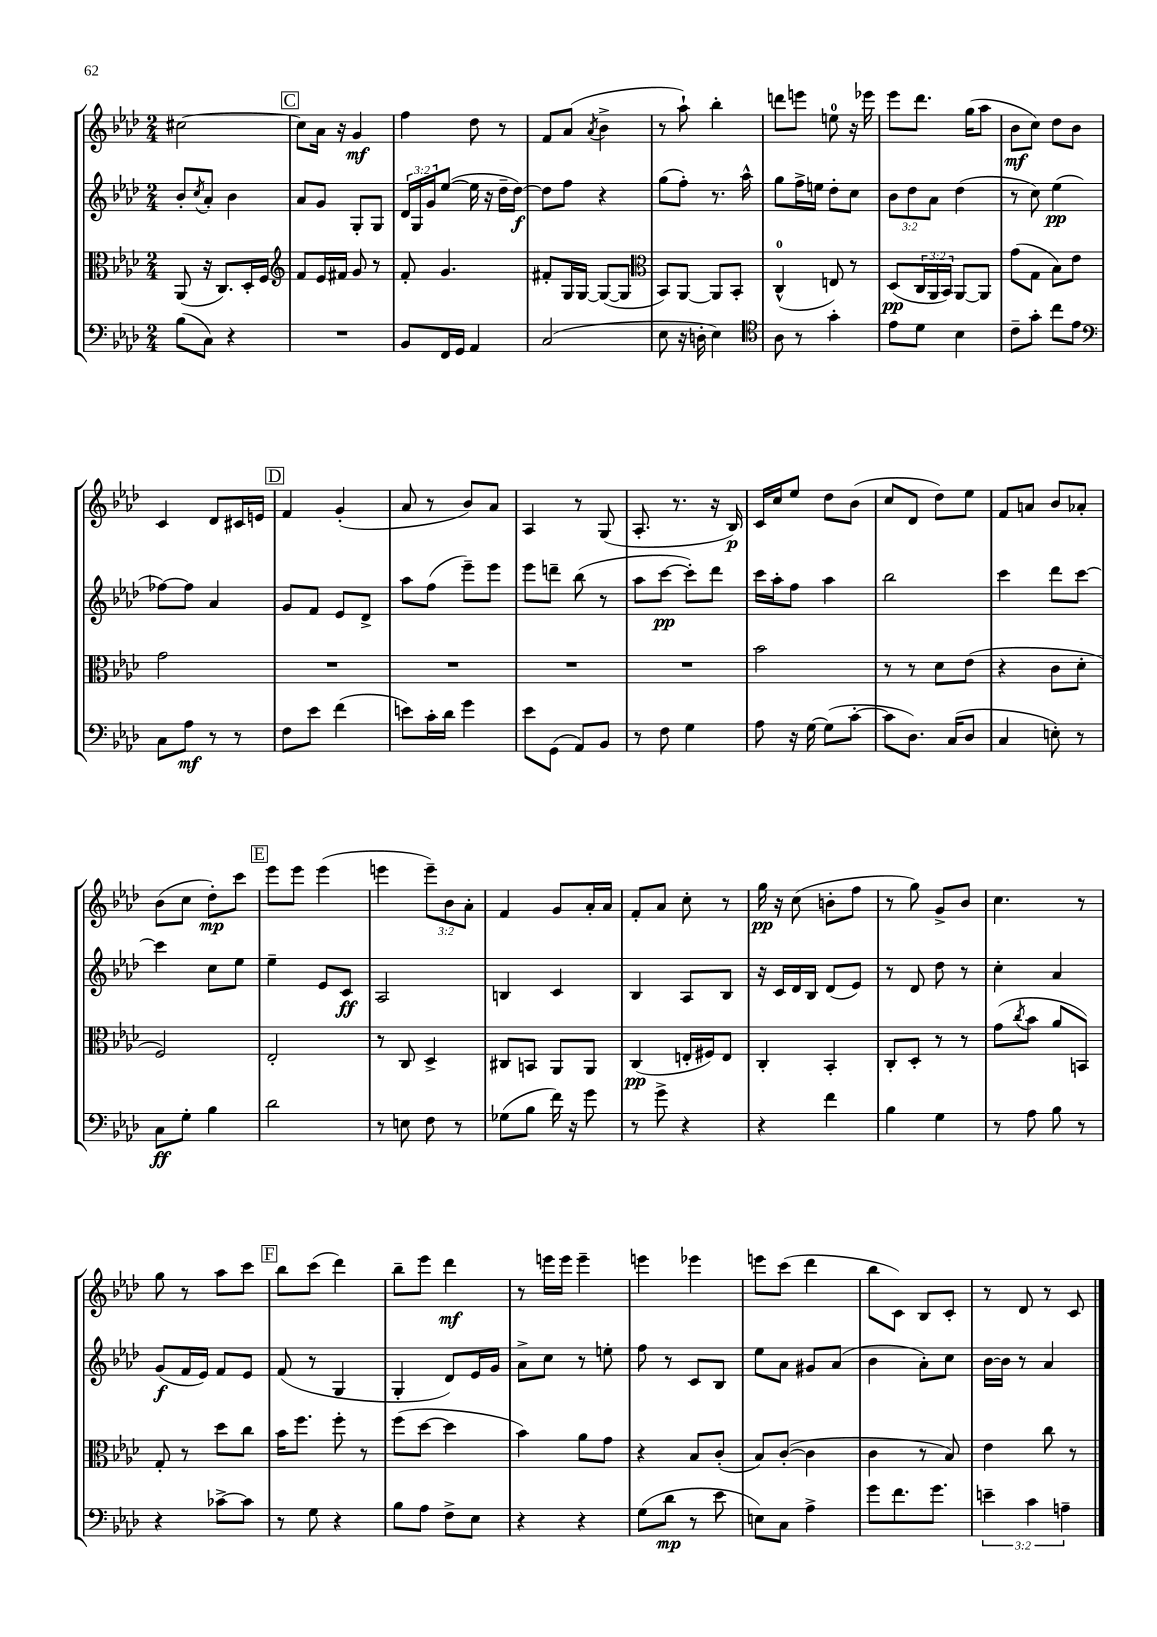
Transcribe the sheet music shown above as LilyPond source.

<<
\new StaffGroup <<
\new Staff = "s0" {
    \clef treble \key aes \major \numericTimeSignature \time 2/4 \override Staff.TupletNumber.text = #tuplet-number::calc-fraction-text
    cis''2~ |
    \mark \markup { \box "C" } cis''8 aes'16 r16 g'4\mf |
    f''4 des''8 r8 |
    f'8 aes'8( \acciaccatura { aes'8 } bes'4-> |
    r8 aes''8-!) bes''4-. |
    d'''8 e'''8 e''8-0 r16 ees'''16 |
    ees'''8 des'''8. g''16( aes''8 |
    bes'8\mf c''8) des''8 bes'8 |
    c'4 des'8 cis'16 e'16 |
    \mark \markup { \box "D" } f'4 g'4-.( |
    aes'8 r8 bes'8) aes'8 |
    aes4 r8 g8( |
    aes8.-. r8. r16 bes16\p) |
    c'16 c''16 ees''8 des''8 bes'8( |
    c''8 des'8 des''8) ees''8 |
    f'8 a'8 bes'8 aes'8-. |
    bes'8( c''8 des''8-.\mp) c'''8 |
    \mark \markup { \box "E" } ees'''8 ees'''8 ees'''4( |
    e'''4 \tuplet 3/2 { e'''8--) bes'8 aes'8-. } |
    f'4 g'8 aes'16-. aes'16 |
    f'8-. aes'8 c''8-. r8 |
    g''16\pp r16 c''8( b'8-. f''8 |
    r8 g''8) g'8-> bes'8 |
    c''4. r8 |
    g''8 r8 aes''8 c'''8 |
    \mark \markup { \box "F" } bes''8 c'''8( des'''4) |
    bes''8-- ees'''8 des'''4\mf |
    r8 e'''16 e'''16 e'''4-- |
    e'''4 ees'''4 |
    e'''8 c'''8( des'''4 |
    bes''8 c'8) bes8 c'8-. |
    r8 des'8 r8 c'8 \bar "|." |
}
\new Staff = "s1" {
    \clef treble \key aes \major \numericTimeSignature \time 2/4 \override Staff.TupletNumber.text = #tuplet-number::calc-fraction-text
    bes'8-. \acciaccatura { c''8 } aes'8-. bes'4 |
    \mark \markup { \box "C" } aes'8 g'8 g8-. g8 |
    \tuplet 3/2 { des'16 g16 g'16 } ees''8~( ees''16 r16 des''16-- des''16~\f) |
    des''8 f''8 r4 |
    g''8( f''8-.) r8. aes''16-^ |
    g''8 f''16-> e''16 des''8-. c''8 |
    \tuplet 3/2 { bes'8 des''8 aes'8 } des''4( |
    r8 c''8) ees''4\pp( |
    fes''8~) fes''8 aes'4 |
    \mark \markup { \box "D" } g'8 f'8 ees'8 des'8-> |
    aes''8 f''8( ees'''8--) ees'''8 |
    ees'''8 d'''8-- bes''8( r8 |
    aes''8 c'''8~\pp c'''8-.) des'''8 |
    c'''16 aes''16-. f''8 aes''4 |
    bes''2 |
    c'''4 des'''8 c'''8~ |
    c'''4 c''8 ees''8 |
    \mark \markup { \box "E" } ees''4-- ees'8 c'8\ff |
    aes2 |
    b4 c'4 |
    bes4 aes8 bes8 |
    r16 c'16 des'16 bes16 des'8( ees'8) |
    r8 des'8 des''8 r8 |
    c''4-. aes'4 |
    g'8\f( f'16 ees'16) f'8 ees'8 |
    \mark \markup { \box "F" } f'8( r8 g4 |
    g4-. des'8) ees'16 g'16 |
    aes'8-> c''8 r8 e''8-. |
    f''8 r8 c'8 bes8 |
    ees''8 aes'8 gis'8 aes'8( |
    bes'4 aes'8-.) c''8 |
    bes'16~ bes'16 r8 aes'4 \bar "|." |
}
\new Staff = "s2" {
    \clef alto \key aes \major \numericTimeSignature \time 2/4 \override Staff.TupletNumber.text = #tuplet-number::calc-fraction-text
    aes,8( r16 c8.) des16-. f16 |
    \mark \markup { \box "C" } \clef treble f'8 ees'16 fis'16 g'8 r8 |
    f'8-. g'4. |
    fis'8-. g16 g16~ g8~( g8 |
    \clef alto bes,8) aes,8~ aes,8 bes,8-. |
    c4-0-^( e8) r8 |
    des8\pp( \tuplet 3/2 { c16 aes,16 bes,16) } aes,8~ aes,8 |
    g'8( g8 bes8) ees'8 |
    g'2 |
    \mark \markup { \box "D" } R2 |
    R2 |
    R2 |
    R2 |
    bes'2 |
    r8 r8 des'8 ees'8( |
    r4 c'8 des'8-. |
    f2) |
    \mark \markup { \box "E" } ees2-. |
    r8 c8 des4-> |
    cis8 b,8 aes,8 aes,8 |
    c4\pp( e16-. fis16) e8 |
    c4-. bes,4-. |
    c8-. des8-. r8 r8 |
    g'8( \acciaccatura { c''8 } bes'8 aes'8 b,8) |
    g8-. r8 des''8 c''8 |
    \mark \markup { \box "F" } bes'16 f''8. f''8-. r8 |
    f''8( des''8~ des''4 |
    bes'4) aes'8 g'8 |
    r4 bes8 c'8-.( |
    bes8) c'8~-.( c'4 |
    c'4 r8 bes8) |
    ees'4 c''8 r8 \bar "|." |
}
\new Staff = "s3" {
    \clef bass \key aes \major \numericTimeSignature \time 2/4 \override Staff.TupletNumber.text = #tuplet-number::calc-fraction-text
    bes8( c8) r4 |
    \mark \markup { \box "C" } R2 |
    bes,8 f,16 g,16 aes,4 |
    c2( |
    ees8 r16 d16-. ees4) |
    \clef tenor aes8 r8 g'4-. |
    ees'8 des'8 bes4 |
    c'8-- g'8-. c''8 ees'8 |
    \clef bass c8 aes8\mf r8 r8 |
    \mark \markup { \box "D" } f8 ees'8 f'4( |
    e'8) c'16-. des'16 g'4 |
    ees'8 g,8( aes,8) bes,8 |
    r8 f8 g4 |
    aes8 r16 g16~ g8( c'8~-. |
    c'8 des8.) c16( des8 |
    c4 e8-.) r8 |
    c8\ff g8-. bes4 |
    \mark \markup { \box "E" } des'2 |
    r8 e8 f8 r8 |
    ges8( bes8 f'16) r16 g'8 |
    r8 g'8-> r4 |
    r4 f'4 |
    bes4 g4 |
    r8 aes8 bes8 r8 |
    r4 ces'8~-> ces'8 |
    \mark \markup { \box "F" } r8 g8 r4 |
    bes8 aes8 f8-> ees8 |
    r4 r4 |
    g8( des'8\mp r8 ees'8 |
    e8) c8 aes4-> |
    g'8 f'8. g'8. |
    \tuplet 3/2 { e'4-- c'4 a4-- } \bar "|." |
}
>>
>>
\layout { \context { \Score \remove "Bar_number_engraver" } }
